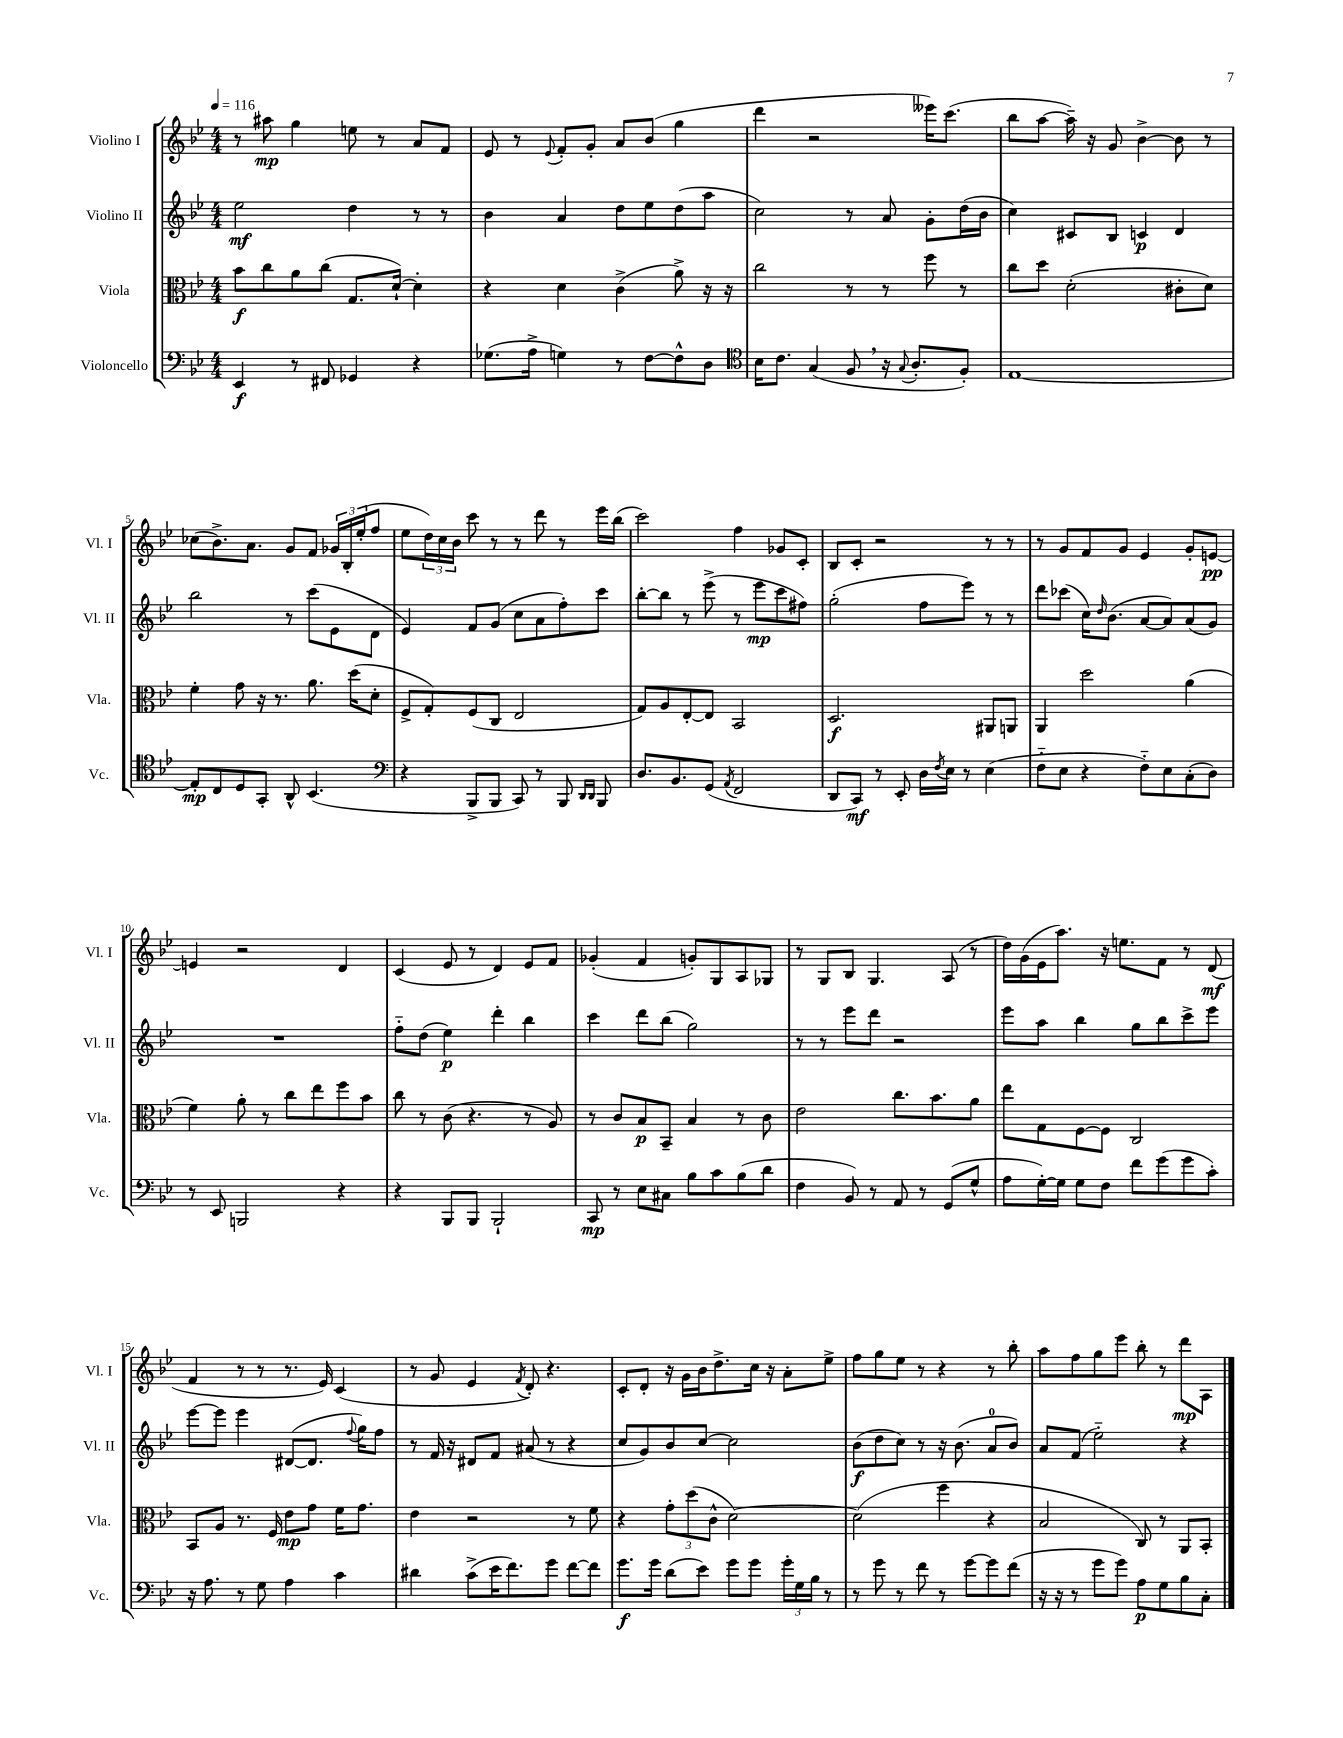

**kern	**dynam	**kern	**dynam	**kern	**dynam	**kern	**dynam
*part4	*part4	*part3	*part3	*part2	*part2	*part1	*part1
*staff4	*staff4	*staff3	*staff3	*staff2	*staff2	*staff1	*staff1
*I"Violoncello	*	*I"Viola	*	*I"Violino II	*	*I"Violino I	*
*I'Vc.	*	*I'Vla.	*	*I'Vl. II	*	*I'Vl. I	*
*clefF4	*	*clefC3	*	*clefG2	*	*clefG2	*
*k[b-e-]	*	*k[b-e-]	*	*k[b-e-]	*	*k[b-e-]	*
*M4/4	*	*M4/4	*	*M4/4	*	*M4/4	*
*MM116	*	*MM116	*	*MM116	*	*MM116	*
=1	=1	=1	=1	=1	=1	=1	=1
4EE-/	f	8b-\L	f	2ee-\	mf	8r	.
.	.	8cc\	.	.	.	8aa#X\	mp
8r	.	8a\	.	.	.	4gg\	.
8FF#X/	.	(8cc\J	.	.	.	.	.
4GG-X/	.	8.G/L	.	4dd\	.	8een\	.
.	.	.	.	.	.	8r	.
.	.	[16d`/Jk)	.	.	.	.	.
4r	.	4d'\]	.	8r	.	8a/L	.
.	.	.	.	8r	.	8f/J	.
=2	=2	=2	=2	=2	=2	=2	=2
(8.G-X\L	.	4r	.	4b-\	.	8e-/	.
.	.	.	.	.	.	8r	.
16A^\Jk	.	.	.	.	.	.	.
.	.	.	.	.	.	8qqe-/	.
4Gn\)	.	4d\	.	4a/	.	8f'/L	.
.	.	.	.	.	.	8g'/J	.
8r	.	(4c^\	.	8dd\L	.	8a/L	.
[8F\L	.	.	.	8ee-\	.	(8b-/J	.
8F^^\]	.	8a^\)	.	(8dd\	.	4gg\	.
8D\J	.	16r	.	8aa\J	.	.	.
.	.	16r	.	.	.	.	.
=3	=3	=3	=3	=3	=3	=3	=3
*clefC4	*	*	*	*	*	*	*
16B-\KL	.	2cc\	.	2cc\)	.	4ddd\	.
8.c\J	.	.	.	.	.	.	.
(4G/	.	.	.	.	.	2r	.
8F,/	.	8r	.	8r	.	.	.
16r	.	8r	.	8a/	.	.	.
8qqG/	.	.	.	.	.	.	.
8.A'/L	.	.	.	.	.	.	.
.	.	8ff\	.	8g'\L	.	16eee--X\KL)	.
.	.	.	.	.	.	(8.ccc\J	.
8F'/J)	.	8r	.	(16dd\L	.	.	.
.	.	.	.	16b-\JJ	.	.	.
=4	=4	=4	=4	=4	=4	=4	=4
[1E-	.	8cc\L	.	4cc\)	.	8bb-\L	.
.	.	8dd\J	.	.	.	[8aa\J	.
.	.	(2d'\	.	8c#X/L	.	16aa~\])	.
.	.	.	.	.	.	16r	.
.	.	.	.	8B-/J	.	8g/	.
.	.	.	.	4cn/	p	[4b-^\	.
.	.	8c#X'\L	.	4d/	.	8b-\]	.
.	.	8d\J)	.	.	.	8r	.
!!LO:LB:g=z
=5	=5	=5	=5	=5	=5	=5	=5
8E-'/L]	mp	4f'\	.	2bb-\	.	(8cc-X\L	.
8C/	.	.	.	.	.	8.b-^\)	.
8D/	.	8g\	.	.	.	.	.
.	.	.	.	.	.	8.a\J	.
8GG'/J	.	16r	.	.	.	.	.
.	.	8.r	.	.	.	.	.
8AA^^/	.	.	.	8r	.	8g/L	.
(4.BB-/	.	8.a\	.	(8ccc\L	.	8f/J	.
.	.	.	.	8e-\	.	24g-X/LL	.
.	.	.	.	.	.	24B-'/	.
.	.	(16dd\KL	.	.	.	.	.
.	.	.	.	.	.	(24ee-'/J	.
.	.	8d'\J	.	8d\J	.	8ff/J	.
=6	=6	=6	=6	=6	=6	=6	=6
*clefF4	*	*	*	*	*	*	*
4r	.	8F^/L	.	4e-/)	.	8ee-\L	.
.	.	8G'/)	.	.	.	24dd\L)	.
.	.	.	.	.	.	24cc\	.
.	.	.	.	.	.	24b-\JJ	.
8BBB-^/L	.	(8F/	.	8f/L	.	8ccc\	.
8BBB-/J	.	8C/J	.	(8g/J	.	8r	.
8CC/)	.	2E-/	.	8cc\L	.	8r	.
8r	.	.	.	8a\	.	8ddd\	.
8BBB-/	.	.	.	8ff'\)	.	8r	.
16qqDD/LL	.	.	.	.	.	.	.
16qqDD/JJ	.	.	.	.	.	.	.
8BBB-/	.	.	.	8ccc\J	.	16eee-\LL	.
.	.	.	.	.	.	(16bb-\JJ	.
=7	=7	=7	=7	=7	=7	=7	=7
8.D/L	.	8G/L)	.	[8bb-'\L	.	2ccc\)	.
.	.	8A/	.	8bb-\J]	.	.	.
8.BB-/	.	.	.	.	.	.	.
.	.	[8E-'/	.	8r	.	.	.
(8GG/J	.	8E-/J]	.	(8eee-^\	.	.	.
8qAA/	.	.	.	.	.	.	.
2FF/	.	2BB-/	.	8r	.	4ff\	.
.	.	.	.	8eee-\L	mp	.	.
.	.	.	.	8ccc\	.	8g-X/L	.
.	.	.	.	8ff#X\J)	.	8c'/J	.
=8	=8	=8	=8	=8	=8	=8	=8
8DD/L	.	2.D/	f	(2gg'\	.	8B-/L	.
8CC/J)	mf	.	.	.	.	8c'/J	.
8r	.	.	.	.	.	2r	.
8EE-'/	.	.	.	.	.	.	.
16D\LL	.	.	.	8ff\L	.	.	.
8qF/	.	.	.	.	.	.	.
16E-\JJ	.	.	.	.	.	.	.
8r	.	.	.	8eee-\J)	.	.	.
(4E-\	.	8AA#X/L	.	8r	.	8r	.
.	.	8AAn/J	.	8r	.	8r	.
=9	=9	=9	=9	=9	=9	=9	=9
8F\L	.	4AA/	.	8ddd\L	.	8r	.
8E-\J	.	.	.	(8ccc-X\J	.	8g/L	.
4r	.	2dd\	.	16cc\KL)	.	8f/	.
.	.	.	.	16qqdd/	.	.	.
.	.	.	.	(8.b-\J	.	.	.
.	.	.	.	.	.	8g/J	.
8F\L)	.	.	.	[8a/L	.	4e-/	.
8E-\	.	.	.	8a/])	.	.	.
(8C'\	.	(4a\	.	(8a/	.	8g'/L	.
8D\J)	.	.	.	8g/J)	.	[8en/J	pp
!!LO:LB:g=z
=10	=10	=10	=10	=10	=10	=10	=10
8r	.	4f\)	.	1r	.	4en/]	.
8EE-/	.	.	.	.	.	.	.
2BBBn/	.	8a'\	.	.	.	2r	.
.	.	8r	.	.	.	.	.
.	.	8cc\L	.	.	.	.	.
.	.	8ee-\	.	.	.	.	.
4r	.	8ff\	.	.	.	4d/	.
.	.	8b-\J	.	.	.	.	.
=11	=11	=11	=11	=11	=11	=11	=11
4r	.	8cc\	.	8ff\L	.	(4c/	.
.	.	8r	.	(8dd\J	.	.	.
8BBB-/L	.	(8c\	.	4ee-\)	p	8e-/	.
8BBB-/J	.	4.r	.	.	.	8r	.
2BBB-`/	.	.	.	4ddd'\	.	4d/)	.
.	.	8r	.	4bb-\	.	8e-/L	.
.	.	8A/)	.	.	.	8f/J	.
=12	=12	=12	=12	=12	=12	=12	=12
8CC/	mp	8r	.	4ccc\	.	(4g-X'/	.
8r	.	8c/L	.	.	.	.	.
8E-\L	.	8B-/	p	8ddd\L	.	4f/	.
8C#X\J	.	8BB-~/J	.	(8bb-\J	.	.	.
8B-\L	.	4B-/	.	2gg\)	.	8gn'/L)	.
8c\	.	.	.	.	.	8G/	.
(8B-\	.	8r	.	.	.	8A/	.
8d\J	.	8c\	.	.	.	8G-X/J	.
=13	=13	=13	=13	=13	=13	=13	=13
4F\	.	2e-\	.	8r	.	8r	.
.	.	.	.	8r	.	8G/L	.
8BB-/)	.	.	.	8eee-\L	.	8B-/J	.
8r	.	.	.	8ddd\J	.	4.G/	.
8AA/	.	8.cc\L	.	2r	.	.	.
8r	.	.	.	.	.	.	.
.	.	8.b-\	.	.	.	.	.
(8GG/L	.	.	.	.	.	(8A/	.
8G^^/J	.	8a\J	.	.	.	8r	.
=14	=14	=14	=14	=14	=14	=14	=14
8A\L	.	8ee-\L	.	8eee-\L	.	16dd\LL)	.
.	.	.	.	.	.	(16g\	.
[16G'\L)	.	8G\	.	8aa\J	.	16e-\J	.
16G\JJ]	.	.	.	.	.	8.aa\J)	.
8G\L	.	[8F\	.	4bb-\	.	.	.
8F\J	.	8F\J]	.	.	.	16r	.
.	.	.	.	.	.	8.een\L	.
8f\L	.	2C/	.	8gg\L	.	.	.
(8g\	.	.	.	8bb-\	.	8f\J	.
8g\	.	.	.	8ccc^\	.	8r	.
8c'\J)	.	.	.	8eee-\J	.	(8d/	mf
!!LO:LB:g=z
=15	=15	=15	=15	=15	=15	=15	=15
16r	.	8BB-/L	.	[8eee-\L	.	4f/	.
8.A\	.	.	.	.	.	.	.
.	.	8A/J	.	8eee-\J]	.	.	.
8r	.	8.r	.	4eee-\	.	8r	.
8G\	.	.	.	.	.	8r	.
.	.	16F/	.	.	.	.	.
4A\	.	8e-\L	mp	([8d#X/L	.	8.r	.
.	.	8g\J	.	8.d#/J]	.	.	.
.	.	.	.	.	.	16e-/)	.
4c\	.	16f\KL	.	.	.	(4c/	.
.	.	.	.	8qqff/	.	.	.
.	.	8.g\J	.	16gg\KL)	.	.	.
.	.	.	.	8ff\J	.	.	.
=16	=16	=16	=16	=16	=16	=16	=16
4d#X\	.	4e-\	.	8r	.	8r	.
.	.	.	.	16f/	.	8g/	.
.	.	.	.	16r	.	.	.
(8c^\L	.	2r	.	8d#X/L	.	4e-/	.
16e-\K	.	.	.	8f/J	.	.	.
8.f\)	.	.	.	.	.	.	.
.	.	.	.	.	.	8qf/	.
.	.	.	.	(8a#X/	.	8d'/)	.
8g\J	.	.	.	8r	.	4.r	.
[8f\L	.	8r	.	4r	.	.	.
8f\J]	.	8f\	.	.	.	.	.
=17	=17	=17	=17	=17	=17	=17	=17
8.g\L	f	4r	.	8cc/L	.	8c'/L	.
.	.	.	.	8g/)	.	8d'/J	.
16g\Jk	.	.	.	.	.	.	.
(8d\L	.	12g'\L	.	8b-/	.	16r	.
.	.	.	.	.	.	16g\LL	.
.	.	(12dd\	.	.	.	.	.
8e-\J)	.	.	.	[8cc/J	.	16b-\J	.
.	.	12c^^\J	.	.	.	.	.
.	.	.	.	.	.	8.dd^\	.
8g\L	.	[2d\)	.	2cc\]	.	.	.
8g\J	.	.	.	.	.	16cc\Jk	.
.	.	.	.	.	.	16r	.
24g'\LL	.	.	.	.	.	8a'\L	.
24G\	.	.	.	.	.	.	.
24B-\JJ	.	.	.	.	.	.	.
8r	.	.	.	.	.	8ee-^\J	.
=18	=18	=18	=18	=18	=18	=18	=18
8r	.	(2d\]	.	(8b-\L	f	8ff\L	.
8g\	.	.	.	8dd\	.	8gg\	.
8r	.	.	.	8cc\J)	.	8ee-\J	.
8f\	.	.	.	8r	.	8r	.
8r	.	4ff\	.	16r	.	4r	.
.	.	.	.	(8.b-\	.	.	.
[8g\L	.	.	.	.	.	.	.
8g\]	.	4r	.	8a/L	.	8r	.
(8f\J	.	.	.	8b-/J)	.	8bb-'\	.
=19	=19	=19	=19	=19	=19	=19	=19
16r	.	2B-/	.	8a/L	.	8aa\L	.
16r	.	.	.	.	.	.	.
8r	.	.	.	(8f/J	.	8ff\	.
8g\L	.	.	.	2ee-\)	.	8gg\	.
8g\J)	.	.	.	.	.	8eee-\J	.
8A\L	p	8C/)	.	.	.	8bb-'\	.
8G\	.	8r	.	.	.	8r	.
8B-\	.	8AA/L	.	4r	.	8ddd\L	mp
8C'\J	.	8BB-'/J	.	.	.	8A\J	.
==	==	==	==	==	==	==	==
*-	*-	*-	*-	*-	*-	*-	*-
